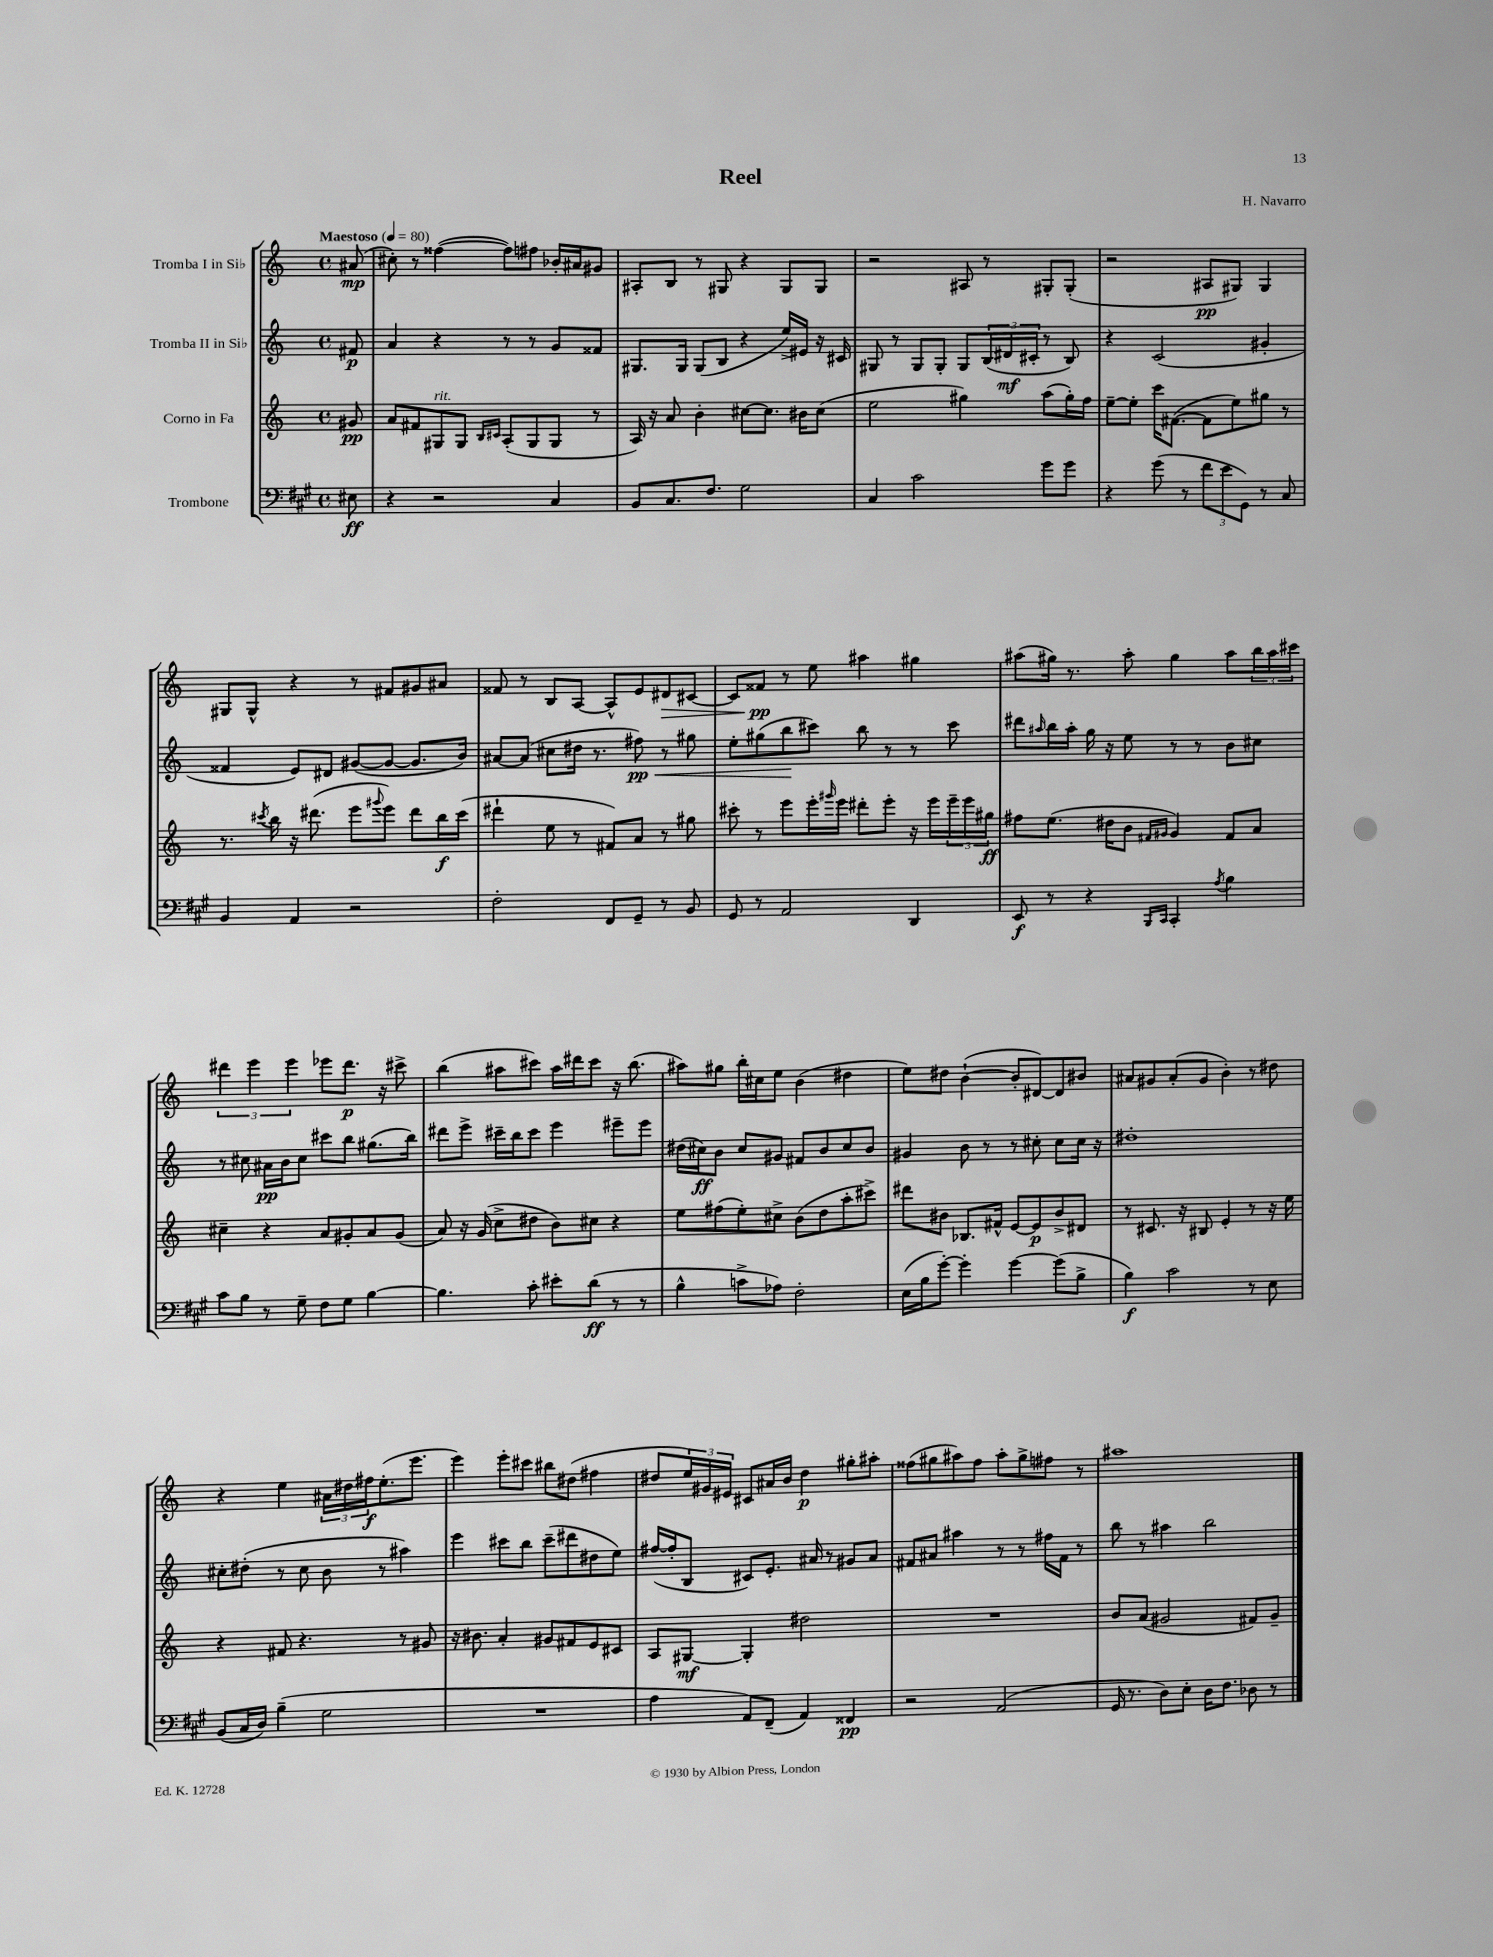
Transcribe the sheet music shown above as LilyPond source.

\header { title = "Reel" composer = "H. Navarro" }
<<
\new StaffGroup <<
\new Staff = "s0" \with { instrumentName = "Tromba I in Sib" } {
    \clef treble \key c \major \defaultTimeSignature \time 4/4 \partial 8 \tempo "Maestoso" 4 = 80
    ais'8\mp( |
    cis''8-.) r8 fisis''4~( fisis''8) fis''8 bes'16-. ais'16 gis'8 |
    ais8-. b8 r8 gis8 r4 gis8 gis8 |
    r2 ais8 r8 gis8-. gis8-.( |
    r2 ais8\pp gis8) gis4 |
    gis8 gis8-^ r4 r8 fis'8 gis'8 ais'8 |
    fisis'8 r8 b8 a8~ a8-^ e'8 dis'8\> cis'8~ |
    cis'8 fisis'8\pp\! r8 e''8 ais''4 gis''4 |
    ais''8( gis''16) r8. ais''8-. gis''4 ais''8 \tuplet 3/2 { b''16 ais''16 cis'''16 } |
    \tuplet 3/2 { dis'''4 e'''4 e'''4 } ees'''8 dis'''8.\p r16 cis'''8-> |
    b''4( ais''8 cis'''8) ais''16 dis'''16 cis'''8 r16 b''8.( |
    ais''8) gis''8 b''16-. cis''16 e''8 b'4( dis''4 |
    e''8) dis''8 b'4~-!( b'8-. dis'8~) dis'8 bis'8 |
    ais'8 gis'8 ais'8-.( gis'8 b'4-.) r8 dis''8 |
    r4 e''4 \tuplet 3/2 { ais'16 dis''16 fis''16\f } e''8.-.( e'''8. |
    e'''4) e'''8-. cis'''8 bis''8 dis''8( fis''4 |
    dis''8 \tuplet 3/2 { e''16) gis'16 eis'16 } cis'8 ais'16 b'16 dis''4\p gis''8-. ais''8-. |
    fisis''8( gis''8 ais''8) fisis''8 ais''8-. gis''8-> fis''8 r8 |
    ais''1 \bar "|." |
}
\new Staff = "s1" \with { instrumentName = "Tromba II in Sib" } {
    \clef treble \key c \major \defaultTimeSignature \time 4/4 \partial 8
    fis'8\p |
    a'4 r4 r8 r8 g'8 fisis'8 |
    gis8. gis16 gis8( b8 r4 e''16->) eis'16 r16 cis'16 |
    gis8 r8 gis8 gis8-. gis8 \tuplet 3/2 { b16( dis'16\mf cis'16-. } r8 b8) |
    r4 c'2( gis'4-. |
    fisis'4 e'8) dis'8 gis'8~( gis'8~ gis'8. b'16) |
    ais'8~ ais'8( cis''8 dis''16 r8. fis''8\pp\<) r8 gis''8 |
    e''8-. gis''8( b''8\! cis'''8) b''8 r8 r8 cis'''8 |
    dis'''8 \grace { ais''16 } b''16 ais''16-. g''16 r16 e''8 r8 r8 b'8 cis''8 |
    r8 cis''8 ais'16\pp b'16 cis''8 cis'''8 b''8 gis''8.( b''16) |
    dis'''8 e'''8-> cis'''16-- b''16 cis'''8 e'''4 eis'''8-- eis'''8 |
    dis''16( cis''16\ff) b'8 cis''8 gis'8 fis'8 b'8 cis''8 b'8 |
    gis'4 b'8 r8 r8 cis''8-. cis''8 cis''16 r16 |
    dis''1-. |
    cis''8-. dis''8-.( r8 cis''8 b'8 r8 ais''4) |
    e'''4 cis'''8 b''8 cis'''8--( dis'''8 dis''8 e''8) |
    fis''16~( fis''16-. b8 cis'8) e'8.-. ais'16 r8 gis'8 ais'8 |
    fis'8 ais'8 ais''4 r8 r8 fis''16 fis'16 r8 |
    b''8 r8 ais''4 b''2 \bar "|." |
}
\new Staff = "s2" \with { instrumentName = "Corno in Fa" } {
    \clef treble \key c \major \defaultTimeSignature \time 4/4 \partial 8
    gis'8\pp |
    a'8 fis'8 gis8^\markup { \italic "rit." } gis8 \grace { b16 cis'16 } a8-.( gis8 gis8 r8 |
    a16) r16 a'8 b'4-. cis''8~ cis''8. bis'16 cis''8( |
    e''2 gis''4) a''8( gis''16-.) f''16 |
    e''8~-- e''8-. c'''16 fis'8.~( fis'8 e''8) gis''8 r8 |
    r8. \acciaccatura { cis'''8 } b''16 r16 dis'''8.( e'''8 \appoggiatura { gis'''8 } e'''8) dis'''8 b''16\f cis'''16( |
    dis'''4-! e''8 r8 fis'8) a'8 r8 gis''8 |
    cis'''8-. r8 e'''8 e'''16-. \grace { gis'''16 } e'''16 dis'''8-. e'''8-. r16 e'''16 \tuplet 3/2 { e'''16-- e'''16 gis''16\ff } |
    fis''8 e''8.( dis''16 b'8 \grace { fis'16 gis'16 } gis'4) fis'8 a'8 |
    cis''4-- r4 a'8 gis'8-. a'8 gis'8( |
    a'8) r16 g'16( c''8-> dis''8 b'8) cis''8 r4 |
    e''8 fis''8( e''8-.) cis''8-> b'8( d''8 a''8-. cis'''8->) |
    dis'''8 bis'8 bes8. fis'16-^ e'8~ e'8\p bis'8-> dis'8 |
    r8 cis'8. r16 bis8 e'4-. r8 r16 e''16 |
    r4 fis'8 r4. r8 gis'8 |
    r16 bis'8. a'4-. gis'8 fis'8 e'8 cis'8 |
    a8 gis8~\mf gis4-. dis''2 |
    R1 |
    b'8 a'8( gis'2 fis'8) gis'8-- \bar "|." |
}
\new Staff = "s3" \with { instrumentName = "Trombone" } {
    \clef bass \key a \major \defaultTimeSignature \time 4/4 \partial 8
    eis8\ff |
    r4 r2 cis4 |
    b,8 cis8. fis8. gis2 |
    cis4 cis'2 gis'8 gis'8 |
    r4 gis'8( r8 \tuplet 3/2 { fis'8 e'8 gis,8) } r8 cis8 |
    b,4 a,4 r2 |
    fis2-. fis,8 gis,8-- r8 b,8 |
    gis,8 r8 a,2 d,4 |
    e,8\f r8 r4 \grace { b,,16 cis,16 } cis,4-. \acciaccatura { a8 } b4 |
    cis'8 b8 r8 gis8-- fis8 gis8 b4~ |
    b4. cis'8-. eis'8-. d'8\ff( r8 r8 |
    b4-^ c'8-> aes8) fis2-. |
    e16( b16 gis'8~-.) gis'4-. gis'4~ gis'8( b8-> |
    b4\f) cis'2 r8 e8 |
    b,8( cis16 d16) b4--( gis2 |
    R1 |
    a4 a,8) fis,8--( a,4) fisis,4\pp |
    r2 a,2( |
    gis,16 r8. d8) e8-. d16 fis8. des8 r8 \bar "|." |
}
>>
>>
\layout { \context { \Score \remove "Bar_number_engraver" } }
